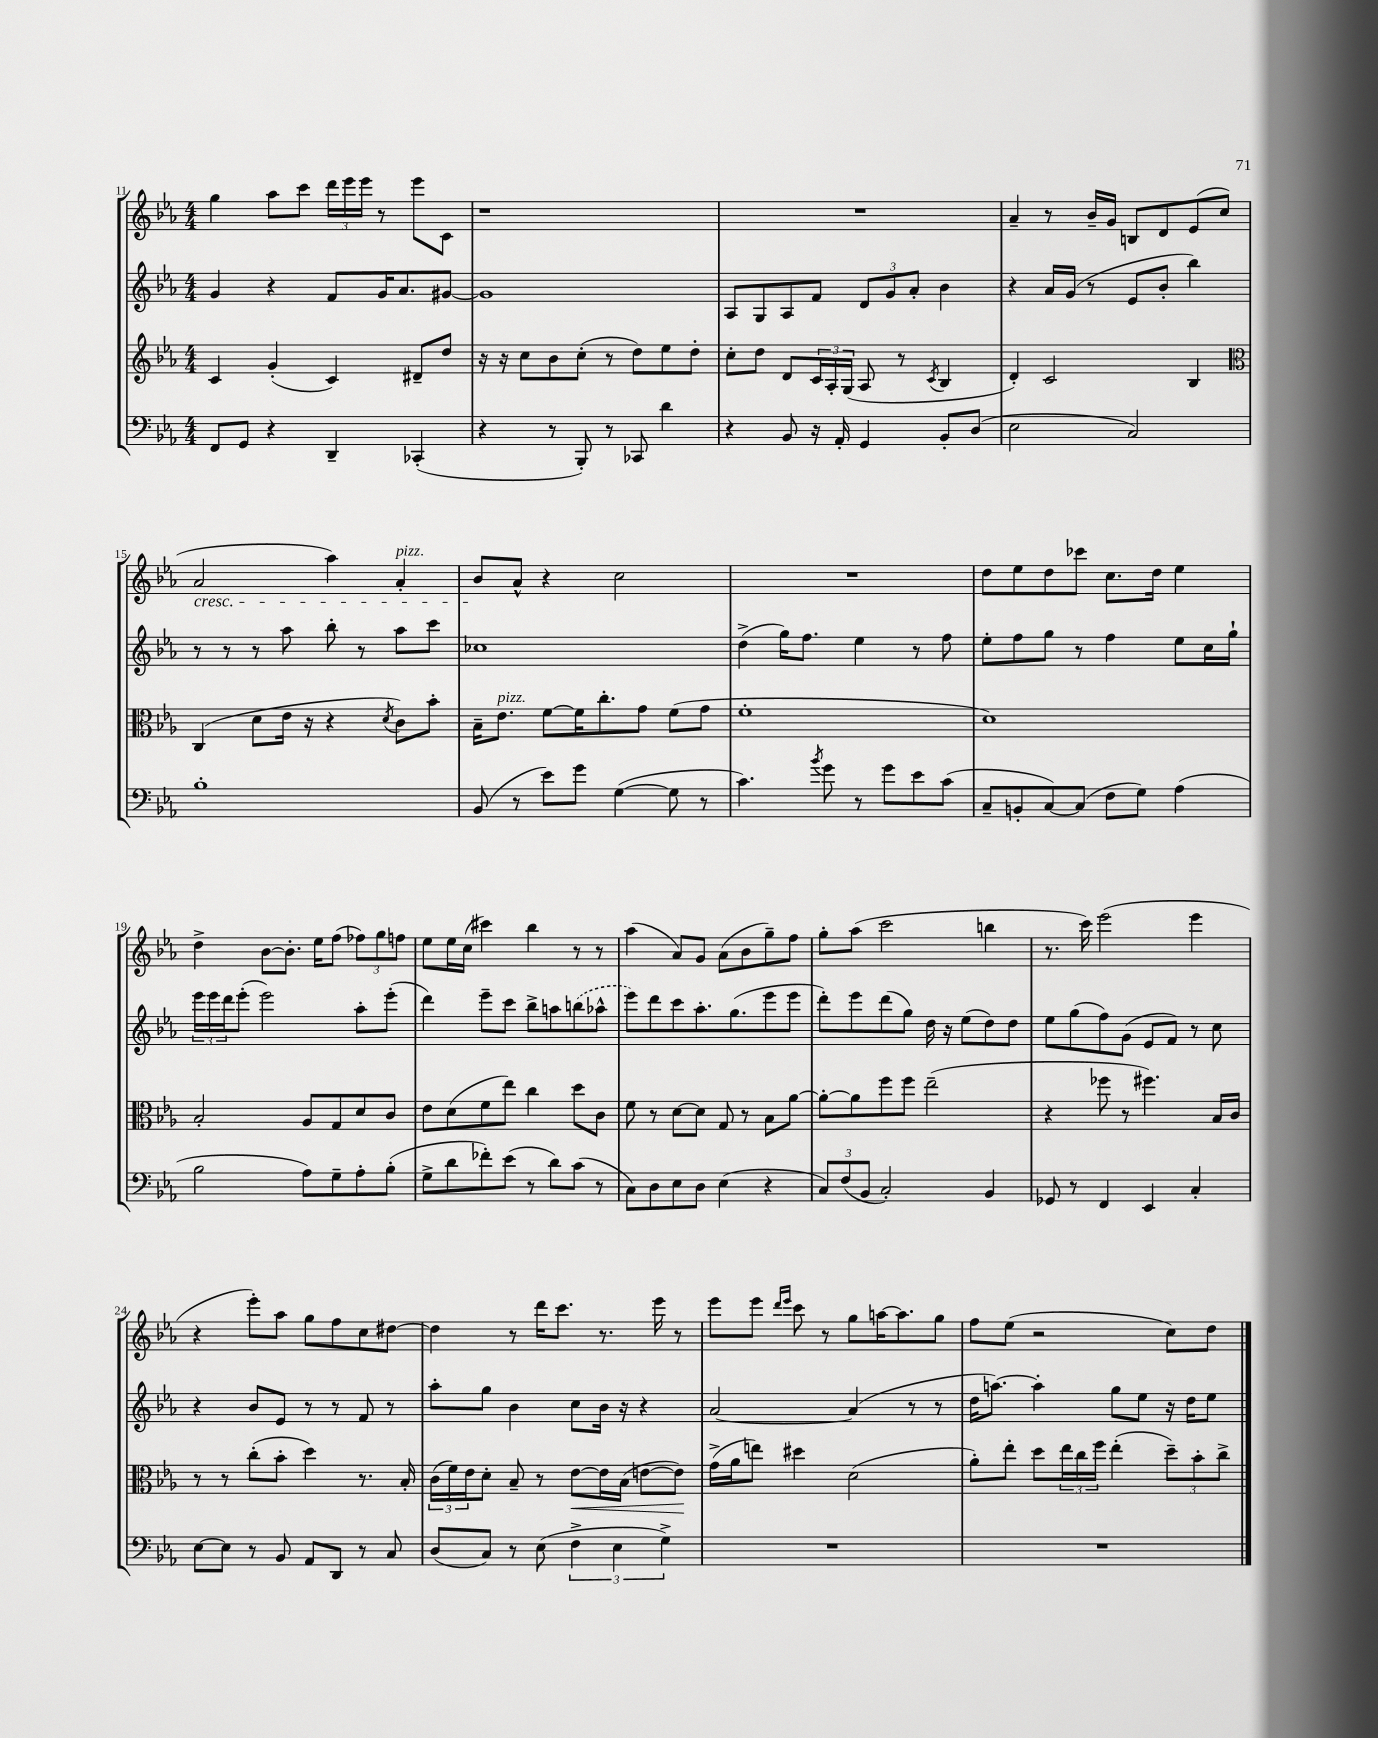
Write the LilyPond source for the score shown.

<<
\new StaffGroup <<
\new Staff = "s0" {
    \clef treble \key ees \major \numericTimeSignature \time 4/4
    g''4 aes''8 c'''8 \tuplet 3/2 { d'''16 ees'''16 ees'''16 } r8 ees'''8 c'8 |
    r1 |
    R1 |
    aes'4-- r8 bes'16-- g'16 b8 d'8 ees'8( c''8 |
    aes'2\cresc aes''4) aes'4-.^\markup { \italic "pizz." } |
    bes'8\! aes'8-^ r4 c''2 |
    R1 |
    d''8 ees''8 d''8 ces'''8 c''8. d''16 ees''4 |
    d''4-> bes'8~ bes'8.-. ees''16 f''8( \tuplet 3/2 { fes''8) g''8 f''8 } |
    ees''8 ees''16 c''16( cis'''4) bes''4 r8 r8 |
    aes''4( aes'8) g'8 aes'8( bes'8 g''8--) f''8 |
    g''8-. aes''8( c'''2 b''4 |
    r8. c'''16) ees'''2( ees'''4 |
    r4 ees'''8-.) aes''8 g''8 f''8 c''8 dis''8~ |
    dis''4 r8 d'''16 c'''8. r8. ees'''16 r8 |
    ees'''8 ees'''8 \grace { d'''16 ees'''16 } c'''8 r8 g''8 a''16~ a''8. g''8 |
    f''8 ees''8( r2 c''8) d''8 \bar "|." |
}
\new Staff = "s1" {
    \clef treble \key ees \major \numericTimeSignature \time 4/4
    g'4 r4 f'8 g'16 aes'8. gis'8~ |
    gis'1 |
    aes8 g8 aes8 f'8 \tuplet 3/2 { d'8 g'8 aes'8-. } bes'4 |
    r4 aes'16 g'16( r8 ees'8 bes'8-. bes''4) |
    r8 r8 r8 aes''8 bes''8-. r8 aes''8 c'''8 |
    ces''1 |
    d''4->( g''16) f''8. ees''4 r8 f''8 |
    ees''8-. f''8 g''8 r8 f''4 ees''8 c''16 g''16-! |
    \tuplet 3/2 { ees'''16 ees'''16 d'''16 } ees'''8-.( ees'''2) aes''8-. ees'''8-.( |
    d'''4) ees'''8-- c'''8 bes''8-> a''8 \once \slurDashed b''8( aes''8-^ |
    ees'''8) d'''8 c'''8 aes''8.-. g''8.( ees'''8 ees'''8 |
    d'''8-.) ees'''8 d'''8( g''8) d''16 r16 ees''8( d''8) d''8 |
    ees''8 g''8( f''8) g'8( ees'8 f'8) r8 c''8 |
    r4 bes'8 ees'8 r8 r8 f'8 r8 |
    aes''8-. g''8 bes'4 c''8 bes'16 r16 r4 |
    aes'2~ aes'4( r8 r8 |
    d''16 a''8.~) a''4-. g''8 ees''8 r16 d''16 ees''8 \bar "|." |
}
\new Staff = "s2" {
    \clef treble \key ees \major \numericTimeSignature \time 4/4
    c'4 g'4-.( c'4) dis'8-- d''8 |
    r16 r16 c''8 bes'8 c''8-.( r8 d''8) ees''8 d''8-. |
    c''8-. d''8 d'8 \tuplet 3/2 { c'16 aes16-. g16( } aes8 r8 \acciaccatura { c'8 } bes4 |
    d'4-.) c'2 bes4 |
    \clef alto c4( d'8 ees'16 r16 r4 \acciaccatura { d'8 } c'8) bes'8-. |
    bes16-- ees'8.^\markup { \italic "pizz." } f'8~ f'16 c''8.-. g'8 f'8( g'8 |
    f'1-. |
    d'1) |
    bes2-. aes8 g8 d'8 c'8 |
    ees'8 d'8( f'8 ees''8) c''4 d''8 c'8 |
    f'8 r8 d'8~ d'8 g8 r8 bes8 aes'8~ |
    aes'8~-. aes'8 f''8 f''8 ees''2--( |
    r4 fes''8 r8 fis''4.) bes16 c'16 |
    r8 r8 c''8-.( bes'8-. d''4) r8. bes16-. |
    \tuplet 3/2 { c'16( f'16) ees'16 } d'8-. bes8-- r8 ees'8~\< ees'16 bes16( e'8~ e'8\!) |
    g'16->( aes'16 e''8) dis''4 d'2( |
    aes'8-.) ees''8-. d''8 \tuplet 3/2 { ees''16 c''16 f''16 } ees''4-.( \tuplet 3/2 { d''8--) bes'8-. c''8-> } \bar "|." |
}
\new Staff = "s3" {
    \clef bass \key ees \major \numericTimeSignature \time 4/4
    f,8 g,8 r4 d,4-- ces,4-.( |
    r4 r8 bes,,8-.) r8 ces,8 d'4 |
    r4 bes,8 r16 aes,16-. g,4 bes,8-. d8( |
    ees2 c2) |
    bes1-. |
    bes,8( r8 ees'8) g'8 g4~( g8 r8 |
    c'4.) \acciaccatura { bes'8 } g'8 r8 g'8 ees'8 c'8( |
    c8-- b,8-. c8~) c8( f8 g8) aes4( |
    bes2 aes8) g8-- aes8-. bes8-.( |
    g8-> d'8 fes'8-.) ees'8( r8 d'8) c'8( r8 |
    c8) d8 ees8 d8 ees4( r4 |
    \tuplet 3/2 { c8) f8( bes,8 } c2-.) bes,4 |
    ges,8 r8 f,4 ees,4 c4-. |
    ees8~ ees8 r8 bes,8 aes,8 d,8 r8 c8 |
    d8( c8) r8 ees8( \tuplet 3/2 { f4-> ees4 g4->) } |
    R1 |
    R1 \bar "|." |
}
>>
>>
\layout { \context { \Score currentBarNumber = #11 } }
